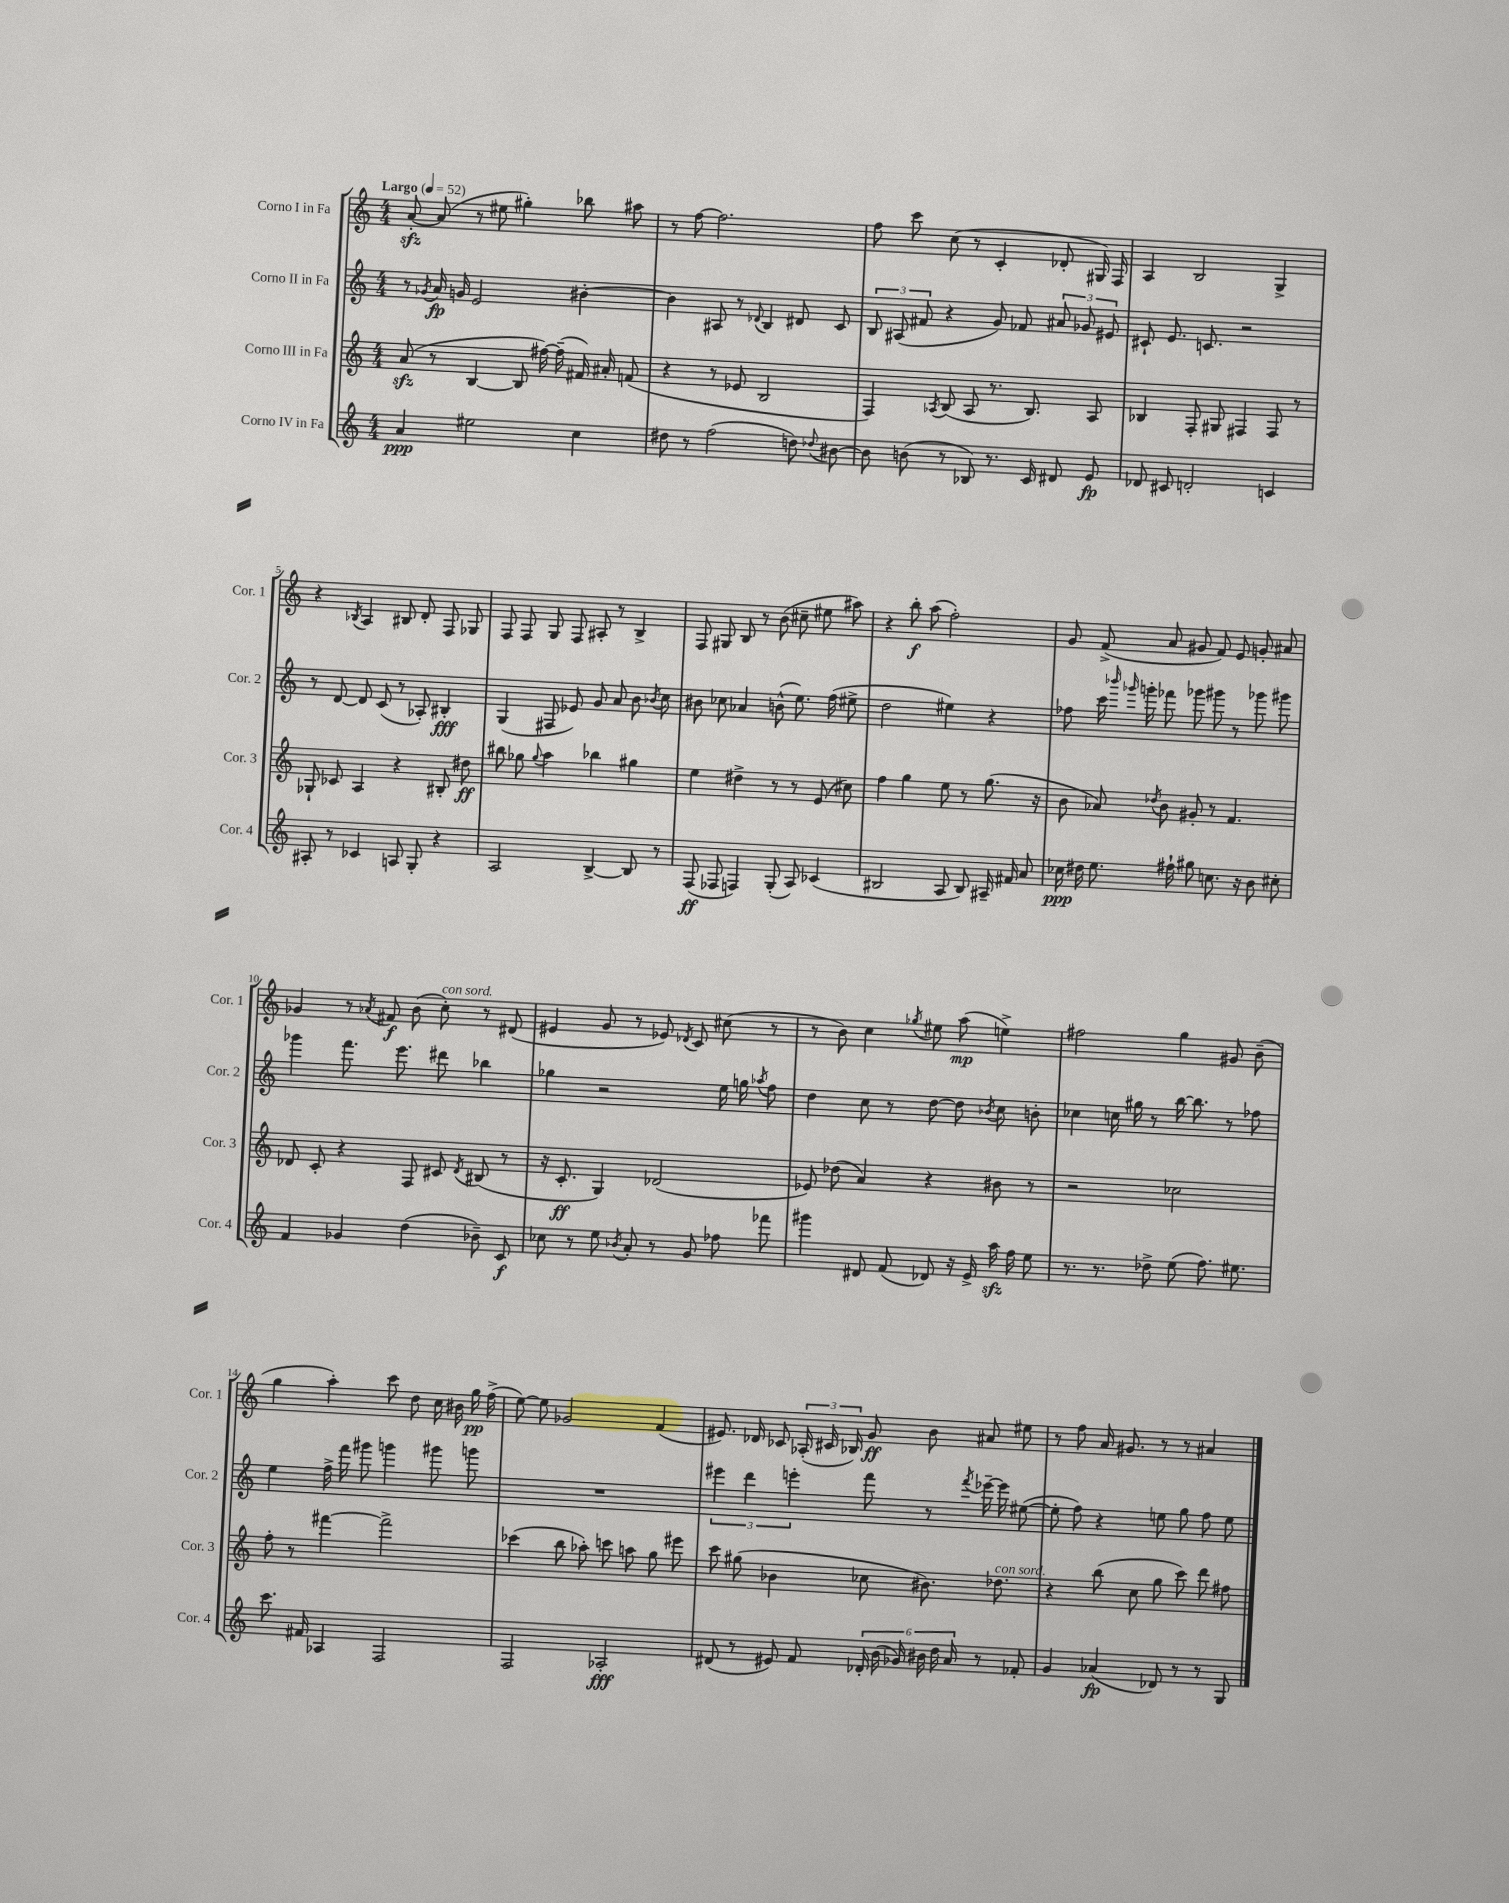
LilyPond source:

<<
\new StaffGroup <<
\new Staff = "s0" \with { instrumentName = "Corno I in Fa" shortInstrumentName = "Cor. 1" } {
    \clef treble \key c \major \numericTimeSignature \time 4/4 \tempo "Largo" 4 = 52
    \autoBeamOff a'8~-.\sfz a'8( r8 eis''8 gis''4-.) bes''8 ais''8 |
    r8 f''8~ f''2. |
    f''8 c'''8 c''8( r8 c'4-. des'8-. gis16) f16 |
    a4 b2 g4-> |
    r4 \acciaccatura { bes8 } a4 bis8 d'8-. f8 ges8 |
    f8 f8 g8 f8 ais8-. r8 b4-> |
    f8 gis8 b8 r8 b'8( cis''8-- eis''8 ais''8) |
    r4 b''8-.\f a''8( f''2-.) |
    g'8 f'8->( a'8 gis'8 f'8) e'8 g'8-. ais'8 |
    ges'4 r8 \acciaccatura { aes'8 } fis'8\f b'8( c''8-.^\markup { \italic "con sord." }) r8 dis'8( |
    eis'4 g'8 r8 ees'8) \acciaccatura { des'8 } c'8 cis''8( r8 |
    r8 b'8) c''4 \acciaccatura { ges''8 } eis''8 a''8\mp( e''4->) |
    fis''2 g''4 gis'8 b'8--( |
    g''4 a''4-.) c'''8 d''8 c''16 bis'16 g''16\pp f''16->( |
    e''8~) e''8 ges'2 f'4( |
    eis'8.) des'16 ces'8 \tuplet 3/2 { aes16-.( cis'16 bes16) } g'8\ff b'8 ais'8 eis''8 |
    r8 f''8 a'16 gis'8. r8 r8 ais'4 \bar "|." |
}
\new Staff = "s1" \with { instrumentName = "Corno II in Fa" shortInstrumentName = "Cor. 2" } {
    \clef treble \key c \major \numericTimeSignature \time 4/4
    \autoBeamOff r8 \acciaccatura { ges'8 } a'16\fp g'16 e'2 bis'4~-. |
    bis'4 ais8 r8 \appoggiatura { des'8 } b4 dis'8 c'8 |
    \tuplet 3/2 { b8 ais8( fis'8 } r4 g'8) fes'8 \tuplet 3/2 { ais'8 ges'8 eis'8 } |
    cis'8-! e'8. c'8. r2 |
    r8 d'8~ d'8 c'8( r8 aes8-.) bis4-.\fff |
    g4( fis8 ees'8) g'8 a'8 b'8 \acciaccatura { bes'8 } c''8 |
    bis'8 ces''8 aes'4 b'8-^( e''8.) f''16( eis''8-> |
    d''2 eis''4) r4 |
    fes''8 c'''16 \grace { bes'''16 ges'''16 } g'''16-. fes'''8 ges'''8 gis'''8 r8 ges'''8 gis'''8 |
    ges'''4 f'''8. e'''8. dis'''8 bes''4 |
    ges''4 r2 e''16 g''16 \acciaccatura { aes''8 } f''8 |
    d''4 c''8 r8 d''8~ d''8 \acciaccatura { bes'8 } c''8 b'8-. |
    ces''4 c''16 gis''16 r8 b''16~ b''8. r8 fes''8 |
    e''4 f''16-> f'''16 gis'''8 g'''4 gis'''8 g'''8 |
    R1 |
    \tuplet 3/2 { eis'''4 d'''4 e'''4-. } f'''8 r8 \acciaccatura { f'''8 } ees'''16~-- ees'''16 eis''8~( |
    eis''8-. f''8) r4 e''8 g''8 f''8 e''8 \bar "|." |
}
\new Staff = "s2" \with { instrumentName = "Corno III in Fa" shortInstrumentName = "Cor. 3" } {
    \clef treble \key c \major \numericTimeSignature \time 4/4
    \autoBeamOff a'8\sfz( r8 b4~ b8 fis''16~) fis''16--( fis'16) ais'16-. f'8( |
    r4 r8 ees'8 b2 |
    f4) \acciaccatura { aes8 } b8( aes8 r8. b8.) aes8 |
    bes4 f8-. gis8 fis4 fis8 r8 |
    ges8-! ces'8 a4 r4 bis8-. dis''8\ff |
    bis''8 ges''8 \appoggiatura { ges''8 } a''4 bes''4 gis''4 |
    e''4 dis''4-> r8 r8 e'8( cis''8) |
    f''4 g''4 e''8 r8 g''8.( r16 |
    b'8 aes'8) \acciaccatura { des''8 } b'8 gis'8-. r8 f'4. |
    des'8 c'8-. r4 f8 cis'8 \acciaccatura { des'8 } bis8( r8 |
    r16 c'8.-.\ff g4) des'2( |
    ees'8) des''8( a'4) r4 bis'8 r8 |
    r2 ces''2 |
    f''8-. r8 fis'''4~ fis'''2-> |
    ces'''4( b''8 aes''8-.) c'''8 a''8 g''8 eis'''8 |
    c'''8 gis''8( bes'4 ces''8 bis'8.) des''8.^\markup { \italic "con sord." } |
    r4 b''8( c''8 g''8 c'''8) d'''8 fis''8 \bar "|." |
}
\new Staff = "s3" \with { instrumentName = "Corno IV in Fa" shortInstrumentName = "Cor. 4" } {
    \clef treble \key c \major \numericTimeSignature \time 4/4
    \autoBeamOff a'4\ppp eis''2 c''4 |
    dis''8 r8 f''2( d''8) \appoggiatura { des''8 } bis'8~ |
    bis'8 b'8( r8 bes8) r8. c'16 dis'8 e'8\fp |
    des'8 cis'8 d'2-. c'4 |
    ais8-. r8 ces'4 a8 g8-. r4 |
    a2 b4~-> b8 r8 |
    f8\ff( fes8 f4) g8-.( a8) ces'4( |
    bis2 a8 bis8) ais16-- fis'16 a'8 |
    ces''16\ppp dis''16 e''8. fis''16-! gis''8 c''8. r16 b'8 cis''8-. |
    f'4 ges'4 d''4( bes'8--) c'8\f |
    ces''8 r8 e''8 \acciaccatura { bes'8 } a'8-. r8 g'8 fes''8 fes'''8 |
    gis'''4 dis'8 f'8( des'8) r16 e'16-> a''16\sfz f''16 e''8 |
    r8. r8. des''8-> e''8( f''8.) eis''8. |
    c'''8. fis'16 aes4 f2 |
    f2 aes2-.\fff |
    dis'8( r8 eis'8) f'8 \tuplet 6/4 { des'16-. b'16( ges'16) bis'16 d''16 a'16 } r8 fes'8-. |
    g'4 aes'4\fp( des'8) r8 r8 g8 \bar "|." |
}
>>
>>
